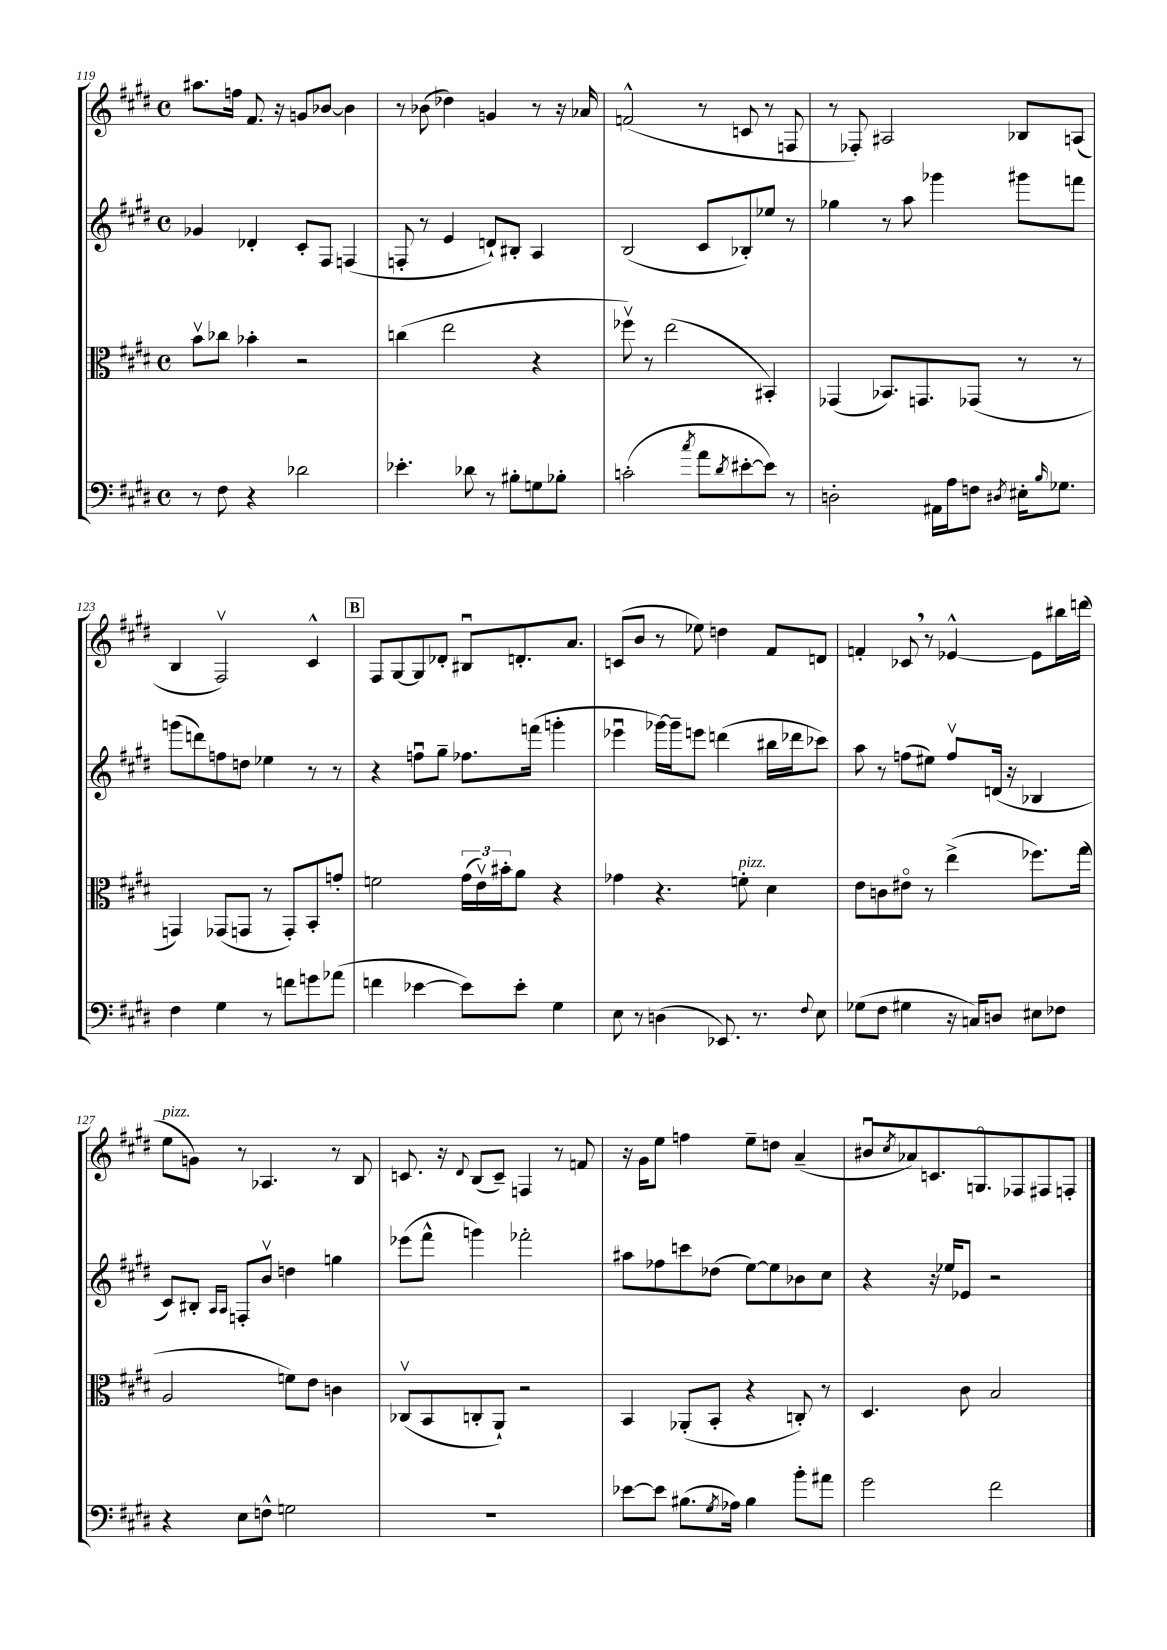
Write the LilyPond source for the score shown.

<<
\new StaffGroup <<
\new Staff = "s0" {
    \clef treble \key e \major \defaultTimeSignature \time 4/4
    ais''8. f''16 fis'8. r16 g'8 bes'8~ bes'4 |
    r8 bes'8( des''4) g'4 r8 r16 aes'16 |
    f'2-^( r8 c'8 r8 f8 |
    r8 fes8-.) ais2 bes8 a8( |
    b4 fis2\upbow) cis'4-^ |
    \mark \markup { \box "B" } fis8 gis8~ gis8 des'8-. bis8\downbow d'8.-. a'8. |
    c'8( b'8 r8 ees''8) d''4 fis'8 d'8 |
    f'4-. ces'8 \breathe r8 ees'4~-^ ees'8 bis''16 d'''16( |
    e''8^\markup { \italic "pizz." } g'8) r8 aes4. r8 b8 |
    c'8. r16 \appoggiatura { dis'8 } b8( c'8--) f4 r8 f'8 |
    r16 gis'16 e''8 f''4 e''8-- d''8 a'4--( |
    bis'8\downbow \acciaccatura { cis''8 } aes'8) c'8. g8.\flageolet fes8 fis8 f8-. \bar "|." |
}
\new Staff = "s1" {
    \clef treble \key e \major \defaultTimeSignature \time 4/4
    ges'4 des'4-. cis'8-. fis8 f4( |
    f8-. r8 e'4 d'8-!) bis8-. a4 |
    b2( cis'8 bes8-.) ees''8 r8 |
    ges''4 r8 a''8 ges'''4 gis'''8 f'''8 |
    g'''8( d'''8) f''8 d''8 ees''4 r8 r8 |
    \mark \markup { \box "B" } r4 f''8\downbow gis''8-- fes''8. f'''16( g'''4-. |
    ees'''4\downbow ges'''16~) ges'''16-- e'''8 d'''4( bis''16 des'''16 ces'''8) |
    a''8 r8 f''8( eis''8) f''8\upbow d'16( r16 bes4 |
    cis'8) bis8-. \grace { a16 a16 } f8-. b'8\upbow d''4 g''4 |
    ees'''8( fis'''8-^ g'''4) fes'''2-. |
    ais''8 fes''8 c'''8 des''8( e''8~) e''8 bes'8 cis''8 |
    r4 r16 ees''16 ees'8 r2 \bar "|." |
}
\new Staff = "s2" {
    \clef alto \key e \major \defaultTimeSignature \time 4/4
    b'8\upbow ces''8 bes'4-. r2 |
    c''4( e''2 r4 |
    fes''8\upbow) r8 e''2( bis,4-.) |
    ges,4( bes,8.) g,8. ges,8( r8 r8 |
    g,4) ges,8( g,8 r8 g,8-.) b,8-. g'8-. |
    \mark \markup { \box "B" } f'2 \tuplet 3/2 { gis'16( e'16\upbow) bis'16-. } a'8 r4 |
    ges'4 r4. f'8-.^\markup { \italic "pizz." } dis'4 |
    e'8 c'8 eis'8\flageolet r8 e''4->( fes''8.) gis''16( |
    a2 f'8) e'8 c'4 |
    ces8\upbow( b,8 c8-. a,8-!) r2 |
    b,4 aes,8-.( b,8-. r4 c8-.) r8 |
    dis4. cis'8 b2 \bar "|." |
}
\new Staff = "s3" {
    \clef bass \key e \major \defaultTimeSignature \time 4/4
    r8 fis8 r4 des'2 |
    ees'4.-. des'8 r8 bis8-. g8 bes8-. |
    c'2-.( \acciaccatura { cis''8 } a'8 \acciaccatura { dis'8 } eis'8~-. eis'8) r8 |
    d2-. ais,16 a16 f8 \acciaccatura { dis8 } eis16-. \grace { b16 } ges8. |
    fis4 gis4 r8 f'8 g'8 aes'8( |
    \mark \markup { \box "B" } f'4 ees'4~ ees'8) ees'8-. gis4 |
    e8 r8 d4( ees,8.) r8. \appoggiatura { fis8 } e8 |
    ges8( fis8 gis4 r16 c16) d8 eis8 fes8 |
    r4 e8 f8-^ g2 |
    R1 |
    ees'8~ ees'8 bis8.( \acciaccatura { gis8 } aes16) bis4 b'8-. ais'8 |
    gis'2 fis'2 \bar "|." |
}
>>
>>
\layout { \context { \Score currentBarNumber = #119 } }
